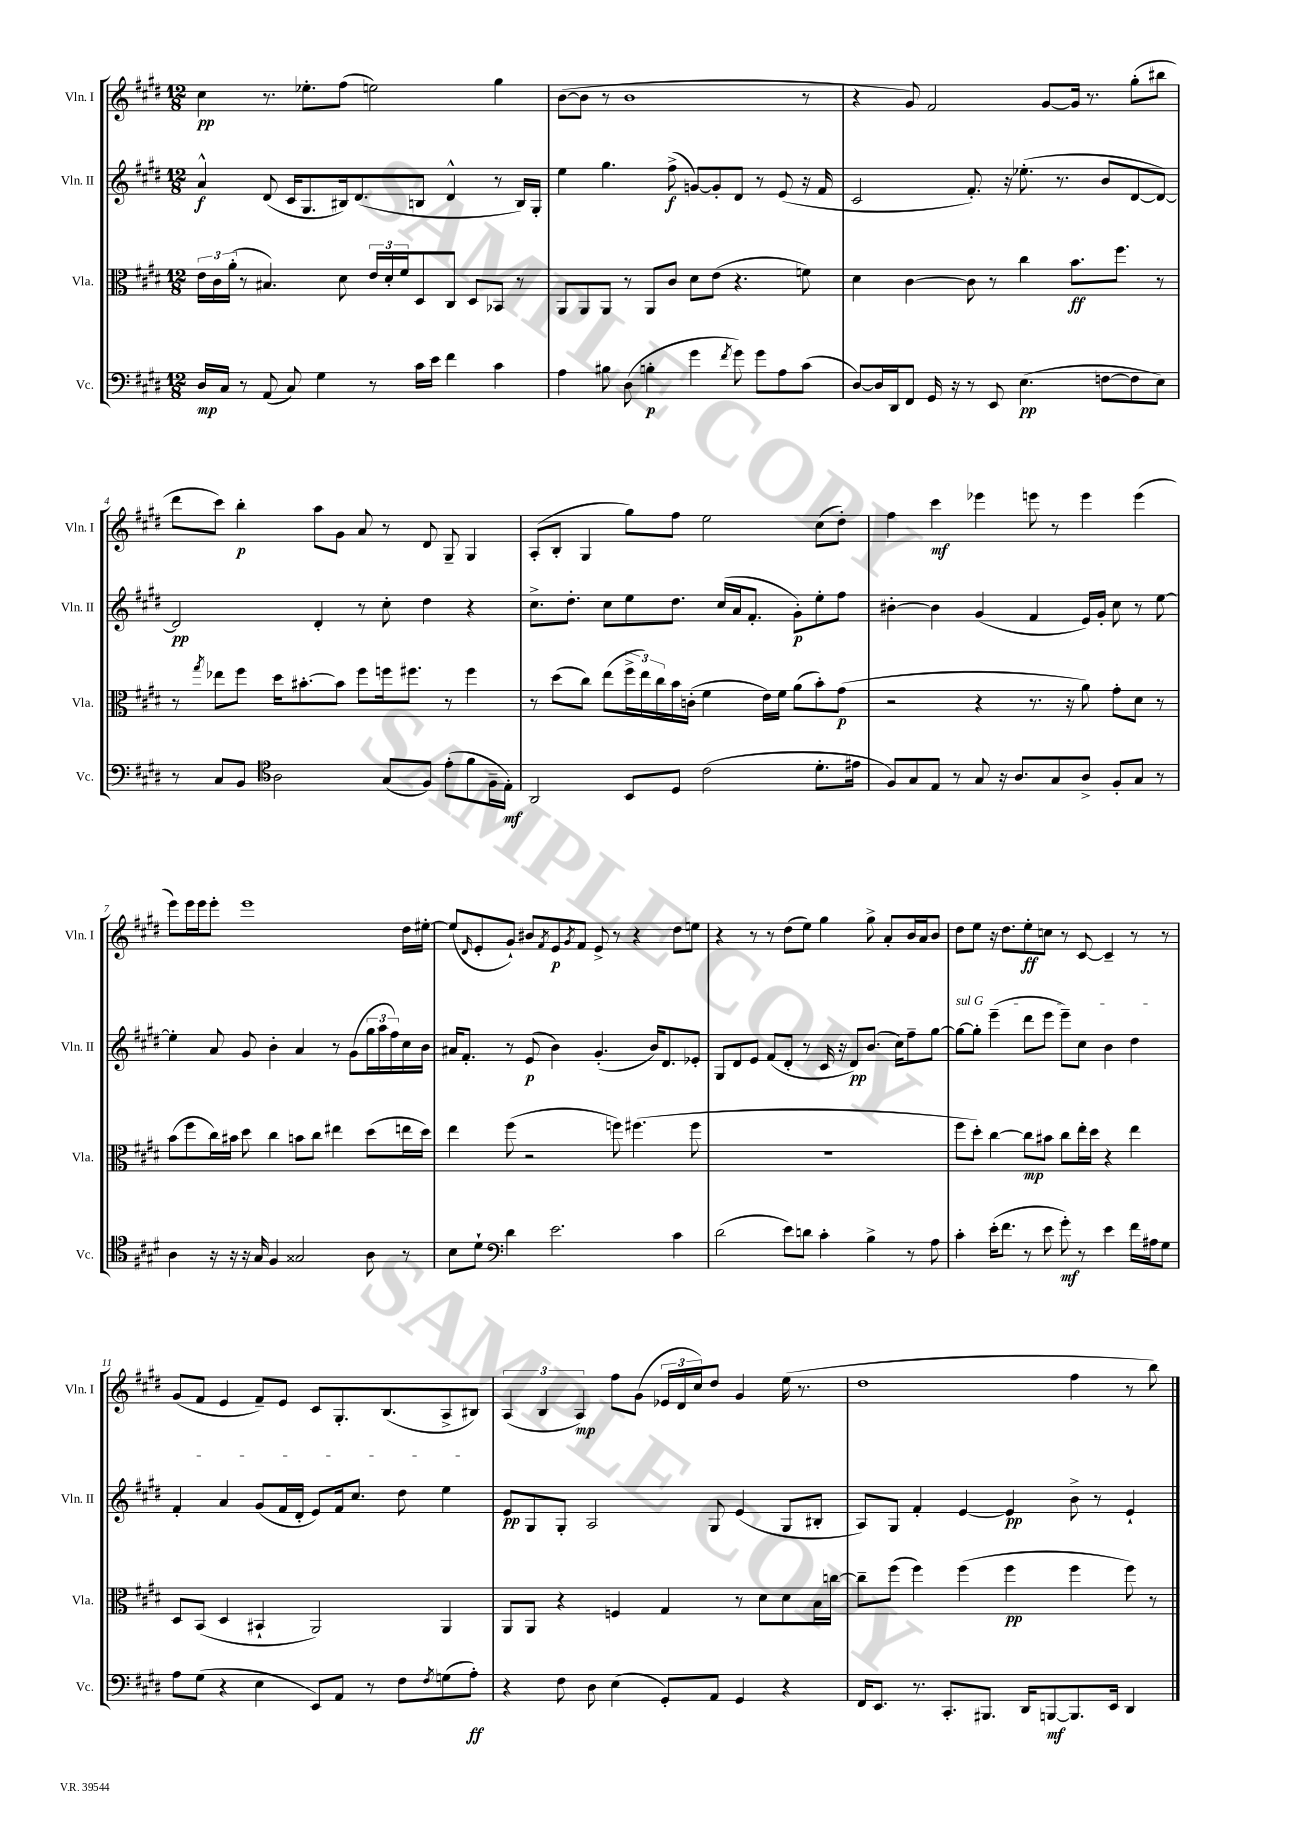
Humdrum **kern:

**kern	**dynam	**kern	**dynam	**kern	**dynam	**kern	**dynam
*part4	*part4	*part3	*part3	*part2	*part2	*part1	*part1
*staff4	*staff4	*staff3	*staff3	*staff2	*staff2	*staff1	*staff1
*I"Vc.	*	*I"Vla.	*	*I"Vln. II	*	*I"Vln. I	*
*I'Vc.	*	*I'Vla.	*	*I'Vln. II	*	*I'Vln. I	*
*clefF4	*	*clefC3	*	*clefG2	*	*clefG2	*
*k[f#c#g#d#]	*	*k[f#c#g#d#]	*	*k[f#c#g#d#]	*	*k[f#c#g#d#]	*
*M12/8	*	*M12/8	*	*M12/8	*	*M12/8	*
=1	=1	=1	=1	=1	=1	=1	=1
16D#/LL	mp	24e\LL	.	4a^^/	f	4cc#\	pp
.	.	24c#\	.	.	.	.	.
16C#/JJ	.	.	.	.	.	.	.
.	.	(24a'\JJ	.	.	.	.	.
8r	.	8r	.	.	.	.	.
(8AA/	.	4.B#X/)	.	(8d#/	.	8.r	.
8C#/)	.	.	.	16c#/KL	.	.	.
.	.	.	.	8.G#/	.	8.ee-X'\L	.
4G#\	.	.	.	.	.	.	.
.	.	8d#\	.	16B#X/k)	.	(8ff#\J	.
.	.	.	.	(8.d#/	.	.	.
8r	.	24e/LL	.	.	.	2een\)	.
.	.	24d#'/	.	.	.	.	.
.	.	24f#/J	.	.	.	.	.
16c#\LL	.	8D#/	.	8Bn/J	.	.	.
16e\JJ	.	.	.	.	.	.	.
4f#\	.	8C#/J	.	4d#^^/	.	.	.
.	.	8D#/L	.	.	.	.	.
4c#\	.	8BB-X/J	.	8r	.	4gg#\	.
.	.	8r	.	16B/LL)	.	.	.
.	.	.	.	16G#'/JJ	.	.	.
=2	=2	=2	=2	=2	=2	=2	=2
4A\	.	8AA/L	.	4ee\	.	([8b\L	.
.	.	8AA/	.	.	.	8b\J]	.
8B#X\	.	8AA/J	.	4.gg#\	.	8r	.
(8D#\	.	8r	.	.	.	1b	.
4Bn'\	p	8AA/L	.	.	.	.	.
.	.	8c#/J	.	(8ff#^\	f	.	.
4g#\	.	8d#\L	.	[8gn/L)	.	.	.
.	.	(8e\J	.	8g'/]	.	.	.
8qf#/	.	.	.	.	.	.	.
8g#\)	.	4.r	.	8d#/J	.	.	.
8g#\L	.	.	.	8r	.	.	.
8A\	.	.	.	(8e/	.	.	.
(8c#\J	.	8fn\)	.	16r	.	8r	.
.	.	.	.	16f#/	.	.	.
=3	=3	=3	=3	=3	=3	=3	=3
[8D#/L)	.	4d#\	.	2c#/	.	4r	.
16D#/L]	.	.	.	.	.	.	.
16DD#/J	.	.	.	.	.	.	.
8FF#/J	.	[4c#\	.	.	.	8g#/)	.
16GG#/	.	.	.	.	.	2f#/	.
16r	.	.	.	.	.	.	.
8r	.	8c#\]	.	8.f#'/)	.	.	.
8EE/	.	8r	.	.	.	.	.
.	.	.	.	16r	.	.	.
(4.E\	pp	4cc#\	.	(8.ee-X'\	.	.	.
.	.	.	.	.	.	[8g#/L	.
.	.	.	.	8.r	.	.	.
.	.	8.b\L	ff	.	.	16g#/Jk]	.
.	.	.	.	.	.	8.r	.
[8Fn\L	.	.	.	8b/L	.	.	.
.	.	8.ff#\J	.	.	.	.	.
8F\]	.	.	.	[8d#/	.	(8gg#'\L	.
8E\J)	.	8r	.	8d#/J_)	.	8bb#X\J	.
!!LO:LB:g=z
=4	=4	=4	=4	=4	=4	=4	=4
8r	.	8r	.	2d#/]	pp	8ddd#\L	.
.	.	8qgg#/	.	.	.	.	.
8C#/L	.	8ee-X\L	.	.	.	8ccc#\J)	.
8BB/J	.	8ff#\J	.	.	.	4bb'\	p
*clefC4	*	*	*	*	*	*	*
2A\	.	16dd#\KL	.	.	.	.	.
.	.	[8.b#X'\	.	.	.	.	.
.	.	.	.	4d#'/	.	8aa\L	.
.	.	8b#\J]	.	.	.	8g#\J	.
.	.	8ff#\L	.	8r	.	8a/	.
(8G#/L	.	16ffn\k	.	8cc#'\	.	8r	.
.	.	8.ff#X\J	.	.	.	.	.
8F#/J)	.	.	.	4dd#\	.	8d#/	.
(8e'\L	.	8r	.	.	.	8G#~/	.
8f#\	.	4ff#\	.	4r	.	4G#/	.
16F#~\L	.	.	.	.	.	.	.
16E'\JJ)	mf	.	.	.	.	.	.
=5	=5	=5	=5	=5	=5	=5	=5
2AA/	.	8r	.	8.cc#^\L	.	(8A'/L	.
.	.	(8dd#\L	.	.	.	8B'/J	.
.	.	.	.	8.dd#'\J	.	.	.
.	.	8cc#\J)	.	.	.	4G#/	.
.	.	(8ee\L	.	8cc#\L	.	.	.
8BB/L	.	24ff#^\L	.	8ee\	.	8gg#\L)	.
.	.	24ee\)	.	.	.	.	.
.	.	24cc#\	.	.	.	.	.
8D#/J	.	16b\	.	8.dd#\J	.	8ff#\J	.
.	.	(16cn'\JJ	.	.	.	.	.
(2c#\	.	4f#\	.	.	.	2ee\	.
.	.	.	.	(16cc#/LL	.	.	.
.	.	.	.	16a/J	.	.	.
.	.	.	.	8.f#'/J	.	.	.
.	.	16e\LL)	.	.	.	.	.
.	.	16f#\JJ	.	.	.	.	.
.	.	(8a\L	.	8g#'\L)	p	.	.
8.d#'\L	.	8b'\)	.	8ee'\	.	(8cc#\L	.
.	.	(8g#\J	p	8ff#\J	.	8dd#'\J)	.
16e#X\Jk	.	.	.	.	.	.	.
=6	=6	=6	=6	=6	=6	=6	=6
8F#/L)	.	2r	.	[4b#X'\	.	4ff#\	.
8G#/	.	.	.	.	.	.	.
8E/J	.	.	.	4b#\]	.	4ccc#\	mf
8r	.	.	.	.	.	.	.
8G#/	.	4r	.	(4g#/	.	4eee-X\	.
16r	.	.	.	.	.	.	.
8.A/L	.	.	.	.	.	.	.
.	.	8.r	.	4f#/	.	8eeen\	.
8G#/	.	.	.	.	.	8r	.
.	.	16r	.	.	.	.	.
8A^/J	.	8a\)	.	16e/LL)	.	4eee\	.
.	.	.	.	16g#'/JJ	.	.	.
8F#'/L	.	8g#'\L	.	8cc#\	.	.	.
8G#/J	.	8d#\J	.	8r	.	(4eee\	.
8r	.	8r	.	[8ee\	.	.	.
!!LO:LB:g=z
=7	=7	=7	=7	=7	=7	=7	=7
4A\	.	(8b\L	.	4ee'\]	.	8eee\L)	.
.	.	8ff#\	.	.	.	16eee\L	.
.	.	.	.	.	.	16eee\J	.
16r	.	16cc#\L)	.	8a/	.	8eee'\J	.
16r	.	16b#X\JJ	.	.	.	.	.
16r	.	8dd#\	.	8g#/	.	1eee	.
16G#/	.	.	.	.	.	.	.
4F#/	.	4cc#\	.	4b'\	.	.	.
2G##X/	.	8bn\L	.	4a/	.	.	.
.	.	8cc#\J	.	.	.	.	.
.	.	4ee#X\	.	8r	.	.	.
.	.	.	.	(8g#\L	.	.	.
8A\	.	(8dd#\L	.	24gg#\L	.	.	.
.	.	.	.	24aa\	.	.	.
.	.	.	.	24ff#\)	.	.	.
8r	.	16een\L	.	16cc#\	.	16dd#\LL	.
.	.	16dd#\JJ)	.	16b\JJ	.	[16ee#X'\JJ	.
=8	=8	=8	=8	=8	=8	=8	=8
8B\L	.	4ee\	.	16a#X/KL	.	(8ee#/L]	.
.	.	.	.	8.f#'/J	.	.	.
.	.	.	.	.	.	16qqd#/	.
8d#`\J	.	.	.	.	.	8e'/	.
*clefF4	*	*	*	*	*	*	*
4d#\	.	(8ff#\	.	8r	.	8g#`/J)	.
.	.	2r	.	(8e/	p	8b#X/L	.
.	.	.	.	.	.	8qf#/	.
2.e\	.	.	.	4b\)	.	8e/	p
.	.	.	.	.	.	8qg#/	.
.	.	.	.	.	.	8f#/J	.
.	.	.	.	(4.g#'/	.	8e^/	.
.	.	8ffn\)	.	.	.	8r	.
.	.	(4.ff#X\	.	.	.	4r	.
.	.	.	.	16b/KL)	.	.	.
.	.	.	.	8.d#/	.	.	.
4c#\	.	.	.	.	.	8dd#\L	.
.	.	8ff#\	.	8e-X'/J	.	8een\J	.
=9	=9	=9	=9	=9	=9	=9	=9
(2d#\	.	1.r	.	8G#/L	.	4r	.
.	.	.	.	8d#/	.	.	.
.	.	.	.	8e/J	.	8r	.
.	.	.	.	(8f#/L	.	8r	.
8e\L)	.	.	.	8d#'/J	.	(8dd#\L	.
8dn\J	.	.	.	8r	.	8ee\J)	.
4c#'\	.	.	.	16c#/	.	4gg#\	.
.	.	.	.	16r	.	.	.
.	.	.	.	8d#/L)	pp	.	.
4B^\	.	.	.	(8.b/J	.	8gg#^\	.
.	.	.	.	.	.	8a'/L	.
.	.	.	.	16cc#\KL)	.	.	.
8r	.	.	.	8ff#~\	.	16b/L	.
.	.	.	.	.	.	16a/J	.
8A\	.	.	.	[8gg#\J	.	8b/J	.
=10	=10	=10	=10	=10	=10	=10	=10
!	!	!	!	!LO:TX:a:i:t=sul G	!	!	!
4c#'\	.	8ff#\L	.	8gg#\L_	.	8dd#\L	.
.	.	8dd#'\J)	.	8gg#'\J]	.	8ee\J	.
(16e'\KL	.	[4cc#\	.	(4eee~\	.	16r	.
8.f#\J	.	.	.	.	.	8.dd#\L	.
8r	.	8cc#\L]	mp	8ddd#\L	.	8ee'\	ff
8e\	.	8b#X\J	.	8eee\J	.	8ccn\J	.
8g#'\)	mf	8cc#\L	.	8eee~\L)	.	8r	.
8r	.	16ee'\L	.	8cc#\J	.	[8c#/	.
.	.	16dd#\JJ	.	.	.	.	.
4e\	.	4r	.	4b\	.	4c#~/]	.
16f#\LL	.	4ee\	.	4dd#\	.	8r	.
16A#X\J	.	.	.	.	.	.	.
8G#\J	.	.	.	.	.	8r	.
!!LO:LB:g=z
=11	=11	=11	=11	=11	=11	=11	=11
8A\L	.	8D#/L	.	4f#'/	.	(8g#/L	.
(8G#\J	.	(8BB/J	.	.	.	8f#/J	.
4r	.	4D#/	.	4a/	.	4e/	.
4E\	.	4BB#X`/	.	(8g#/L	.	8f#~/L)	.
.	.	.	.	16f#/L	.	8e/J	.
.	.	.	.	16d#'/JJ	.	.	.
8EE/L)	.	2AA/)	.	8e/L)	.	8c#/L	.
8AA/J	.	.	.	16f#/k	.	8.G#'/	.
.	.	.	.	8.cc#/J	.	.	.
8r	.	.	.	.	.	.	.
.	.	.	.	.	.	(8.B/	.
8F#\L	.	.	.	8dd#\	.	.	.
8qF#/	.	.	.	.	.	.	.
(8Gn\	.	4AA/	.	4ee\	.	8A^/	.
8A'\J)	ff	.	.	.	.	8B#X/J)	.
=12	=12	=12	=12	=12	=12	=12	=12
4r	.	8AA/L	.	8e/L	pp	(6A/	.
.	.	8AA/J	.	8G#/	.	.	.
.	.	.	.	.	.	6B/	.
8F#\	.	4r	.	8G#'/J	.	.	.
.	.	.	.	.	.	6A/)	mp
8D#\	.	.	.	2A/	.	.	.
(4E\	.	4Fn/	.	.	.	8ff#\L	.
.	.	.	.	.	.	(8g#\J	.
8GG#'/L)	.	4G#/	.	.	.	24e-X/LL	.
.	.	.	.	.	.	24d#/	.
.	.	.	.	.	.	24cc#/J)	.
8AA/J	.	.	.	8G#/	.	8dd#/J	.
4GG#/	.	8r	.	(4e/	.	4g#/	.
.	.	8d#\L	.	.	.	.	.
4r	.	8d#\	.	8G#/L	.	(16ee\	.
.	.	.	.	.	.	8.r	.
.	.	16B\L	.	8B#X'/J	.	.	.
.	.	[16ccn\JJ	.	.	.	.	.
=13	=13	=13	=13	=13	=13	=13	=13
16FF#/KL	.	8cc~\L]	.	8A/L)	.	1dd#	.
8.EE/J	.	.	.	.	.	.	.
.	.	(8ff#\J	.	8G#/J	.	.	.
8.r	.	4ff#\)	.	4f#'/	.	.	.
8.CC#'/L	.	.	.	.	.	.	.
.	.	(4ff#\	.	[4e/	.	.	.
8.BBB#X/J	.	.	.	.	.	.	.
.	.	4ff#\	pp	4e/]	pp	.	.
16DD#/KL	.	.	.	.	.	.	.
[8BBBn/	mf	.	.	.	.	.	.
8.BBB/]	.	4ff#\	.	8b^\	.	4ff#\	.
.	.	.	.	8r	.	.	.
16EE/Jk	.	.	.	.	.	.	.
4DD#/	.	8ff#\)	.	4e`/	.	8r	.
.	.	8r	.	.	.	8bb\)	.
==	==	==	==	==	==	==	==
*-	*-	*-	*-	*-	*-	*-	*-
